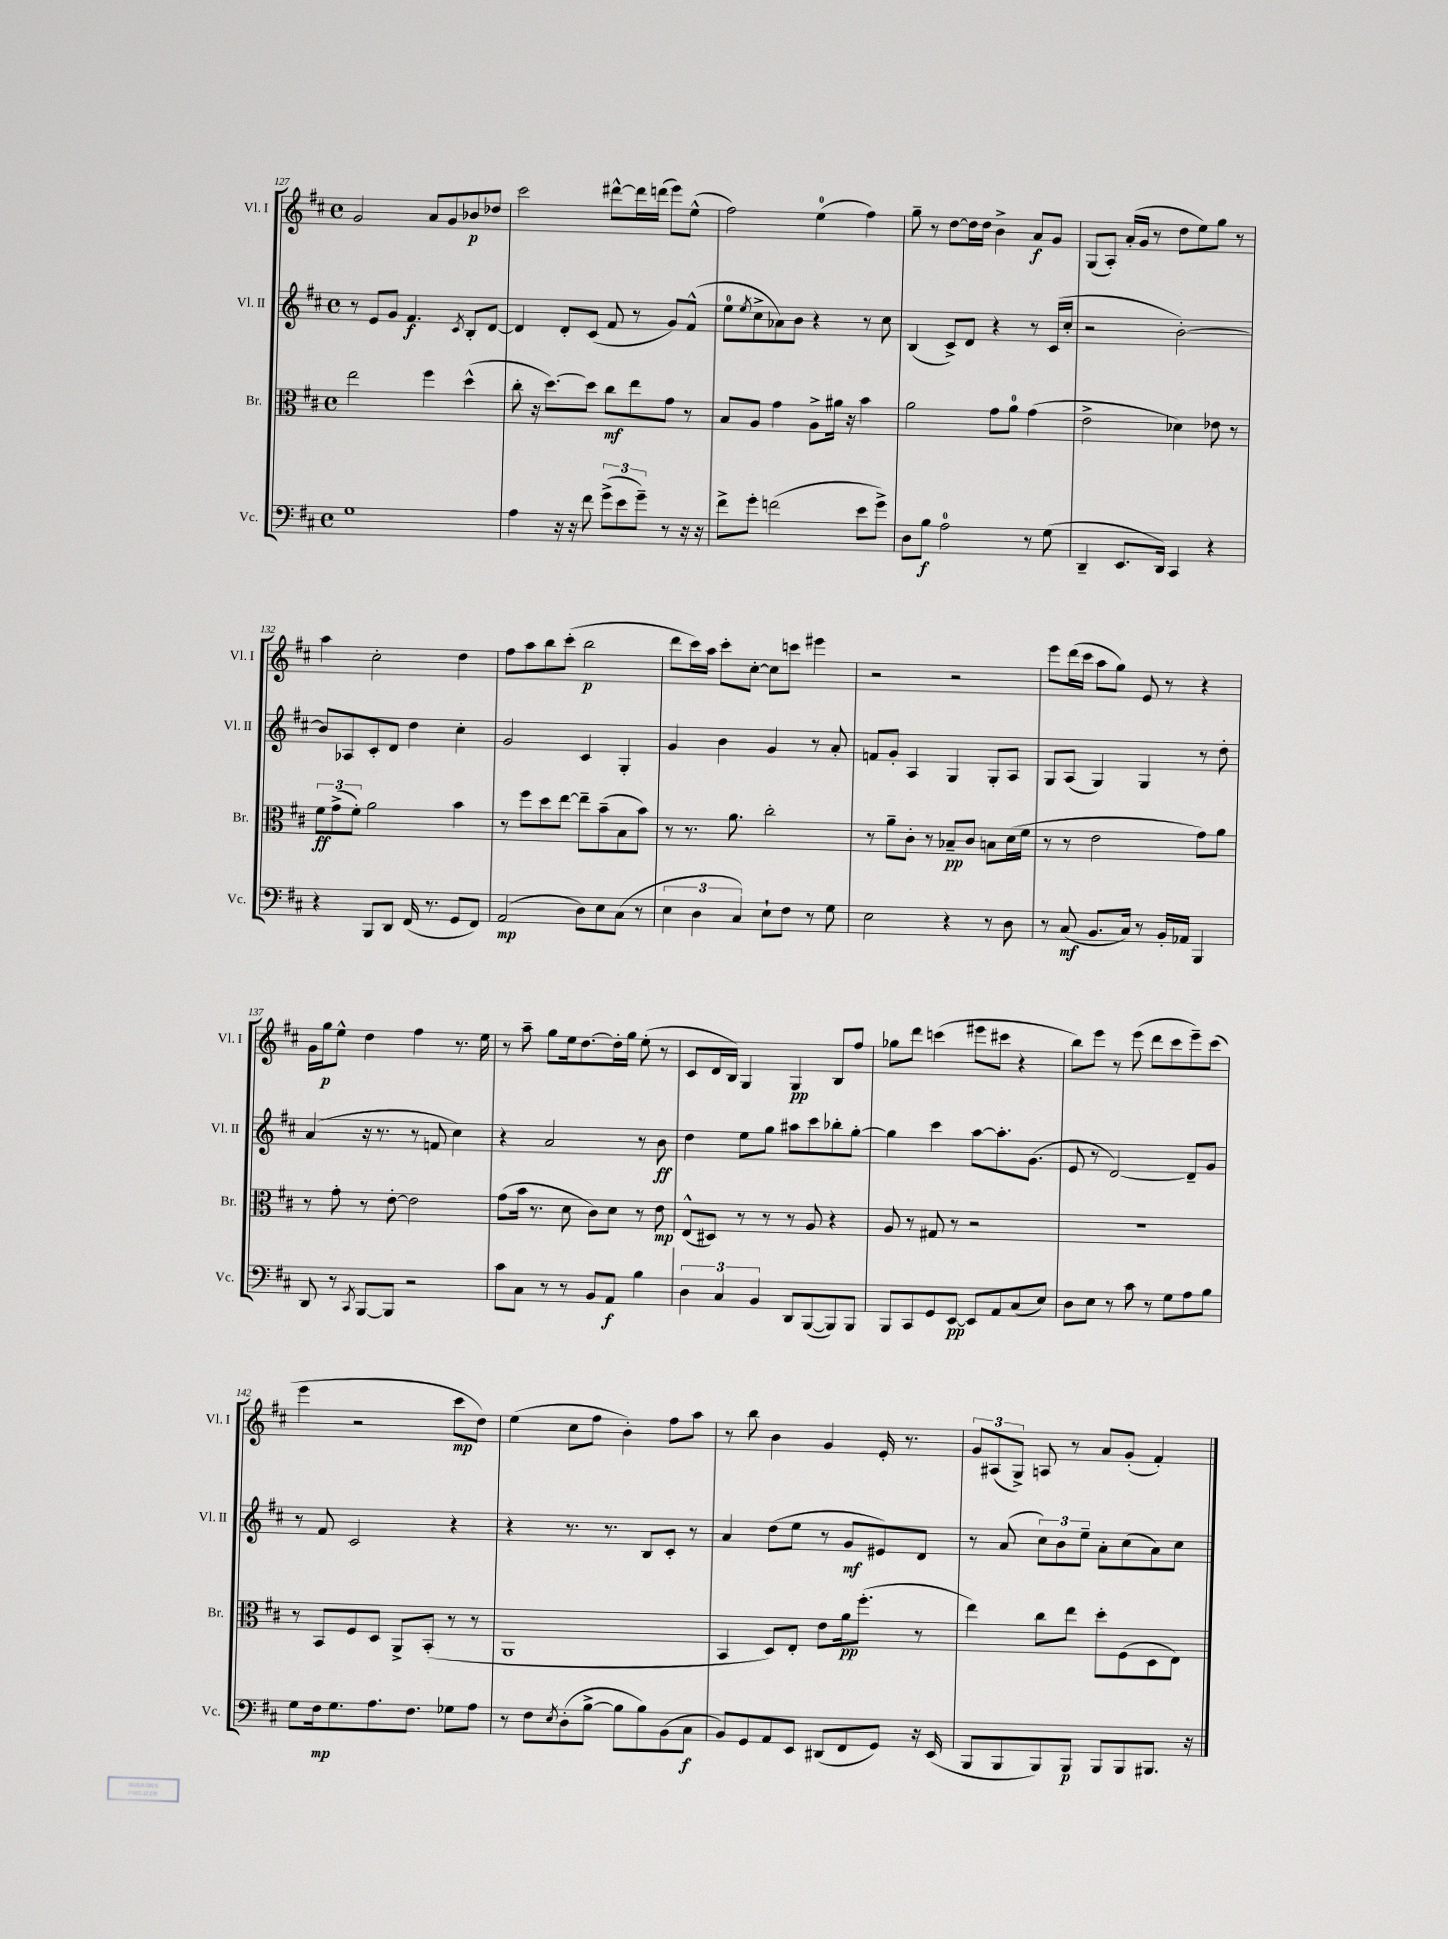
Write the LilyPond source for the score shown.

<<
\new StaffGroup <<
\new Staff = "s0" \with { instrumentName = "Vl. I" shortInstrumentName = "Vl. I" } {
    \clef treble \key d \major \defaultTimeSignature \time 4/4
    g'2 a'8 g'8 bes'8\p des''8 |
    cis'''2 dis'''8~-^ dis'''16 d'''16( e'''8) e''8-^( |
    fis''2) e''4-0( fis''4) |
    g''8-- r8 d''8~ d''16 d''16 b'4-> a'8\f g'8 |
    g8( a8-.) a'16-.( g'16 r8 d''8 e''8) g''8 r8 |
    a''4 cis''2-. d''4 |
    fis''8 a''8 b''8 cis'''8-.( b''2\p |
    d'''8 cis'''16) a''16 cis'''8-. cis''8~-. cis''8 c'''8 eis'''4 |
    r2 r2 |
    e'''8 d'''16( cis'''16 a''8 g''8) e'8 r8 r4 |
    g'16 g''16\p e''8-^ d''4 fis''4 r8. e''16 |
    r8 a''8-- g''8 e''16 d''8.~ d''16-. g''16 e''8-.( r8 |
    cis'8 d'16 b16) g4 g4\pp b8 fis''8 |
    ges''8 d'''8 c'''4( eis'''8 cis'''8 r4 |
    b''8) e'''8 r8 e'''8( d'''8 cis'''8 e'''8--) cis'''8( |
    e'''4 r2 cis'''8\mp d''8) |
    e''4( cis''8 fis''8 b'4-.) fis''8 a''8 |
    r8 b''8 b'4 g'4 e'16-. r8. |
    \tuplet 3/2 { g'8 ais8( g8->) } a8 r8 a'8 g'8-.( fis'4-.) \bar "|." |
}
\new Staff = "s1" \with { instrumentName = "Vl. II" shortInstrumentName = "Vl. II" } {
    \clef treble \key d \major \defaultTimeSignature \time 4/4
    r8 e'8 g'8 fis'4.\f \acciaccatura { cis'8 } b8-. d'8~ |
    d'4 d'8-. cis'8( fis'8 r8 g'8) fis'8-^( |
    e''8-0 \acciaccatura { e''8 } cis''8-> aes'8) b'8 r4 r8 cis''8 |
    b4( cis'8->) d'8 r4 r8 cis'16( cis''16-. |
    r2 b'2~-.) |
    b'8 aes8 cis'8-. d'8 d''4 cis''4-. |
    g'2 cis'4 g4-. |
    g'4 b'4 g'4 r8 a'8-. |
    f'8 g'8-. a4 g4 g8-. a8 |
    g8 a8( g4) g4 r8 d''8-. |
    a'4( r16 r8. r8 f'8 cis''4) |
    r4 a'2 r8 b'8\ff |
    d''4 e''8 g''8 ais''8 cis'''8 bes''8-. g''8~-. |
    g''4 cis'''4 a''8~ a''8.-. g'8.( |
    e'8 r8 d'2~) d'8-- g'8 |
    r8 fis'8 cis'2 r4 |
    r4 r8. r8. b8 cis'8-. r8 |
    a'4 d''8( e''8 r8 g'8\mf eis'8) d'8 |
    r8 a'8( \tuplet 3/2 { cis''8) b'8 e''8-- } a'8-. cis''8( a'8) cis''8 \bar "|." |
}
\new Staff = "s2" \with { instrumentName = "Br." shortInstrumentName = "Br." } {
    \clef alto \key d \major \defaultTimeSignature \time 4/4
    e''2 fis''4 d''4-^( |
    cis''8-. r16 d''8.~) d''8 cis''8\mf e''8 g'8 r8 |
    b8 a8 g'4 a8-> ais'16 r16 b'4 |
    a'2 g'8 a'8-0 g'4( |
    e'2-> des'4) ees'8 r8 |
    \tuplet 3/2 { fis'8\ff g'8->( fis'8-.) } a'2 b'4 |
    r8 fis''8 d''8 e''8~ e''8-- b'8--( b8 b'8) |
    r8 r8. a'8. cis''2-. |
    r8 a'8-- cis'8-. r8 bes8--\pp cis'8 b8 d'16( fis'16 |
    r8 r8 e'2 g'8) a'8 |
    r8 g'8-. r8 e'8~-. e'2 |
    g'8( b'16 r8. d'8 cis'8) d'8 r8 e'8\mp |
    e8-^( dis8) r8 r8 r8 a8 r4 |
    a8 r8 gis8 r8 r2 |
    R1 |
    r8 b,8 fis8 d8 a,8-> b,8-.( r8 r8 |
    a,1 |
    b,4 d8) e8-. e'8 a'16\pp fis''8.-.( r8 |
    e''4) cis''8 e''8 d''8-. fis8( d8 e8) \bar "|." |
}
\new Staff = "s3" \with { instrumentName = "Vc." shortInstrumentName = "Vc." } {
    \clef bass \key d \major \defaultTimeSignature \time 4/4
    g1 |
    a4 r16 r16 fis'8 \tuplet 3/2 { g'8->( e'8 g'8--) } r8 r16 r16 |
    fis'8-> g'8-. f'2( e'8 g'8->) |
    d8 b8\f a2-0 r8 g8( |
    d,4-- e,8. d,16) cis,4 r4 |
    r4 b,,8 d,8 fis,16( r8. g,8 fis,8) |
    a,2\mp( d8) e8 cis8( r8 |
    \tuplet 3/2 { e4 d4 cis4) } e8-! fis8 r8 g8 |
    e2 r4 r8 d8 |
    r8 cis8\mf( b,8. cis16) r8 b,16-. aes,16 b,,4 |
    d,8 r8 \acciaccatura { cis,8 } b,,8~ b,,8 r2 |
    cis'8 cis8 r8 r8 b,8 a,8\f b4 |
    \tuplet 3/2 { d4 cis4 b,4 } d,8 b,,8~( b,,8) b,,8 |
    b,,8 cis,8 g,8 e,8~\pp e,8 a,8 cis8( e8) |
    d8 e8 r8 cis'8 r8 g8 a8 b8 |
    g8 fis16\mp g8. a8. fis8. ges8 a8 |
    r8 fis8 \acciaccatura { e8 } d8-.( b8~-> b8 b8) b,8( cis8\f |
    b,8) g,8 a,8 e,8 dis,8( fis,8 g,8) r16 e,16( |
    b,,8 b,,8 b,,8) b,,8\p b,,8 b,,8 bis,,8. r16 \bar "|." |
}
>>
>>
\layout { \context { \Score currentBarNumber = #127 } }
